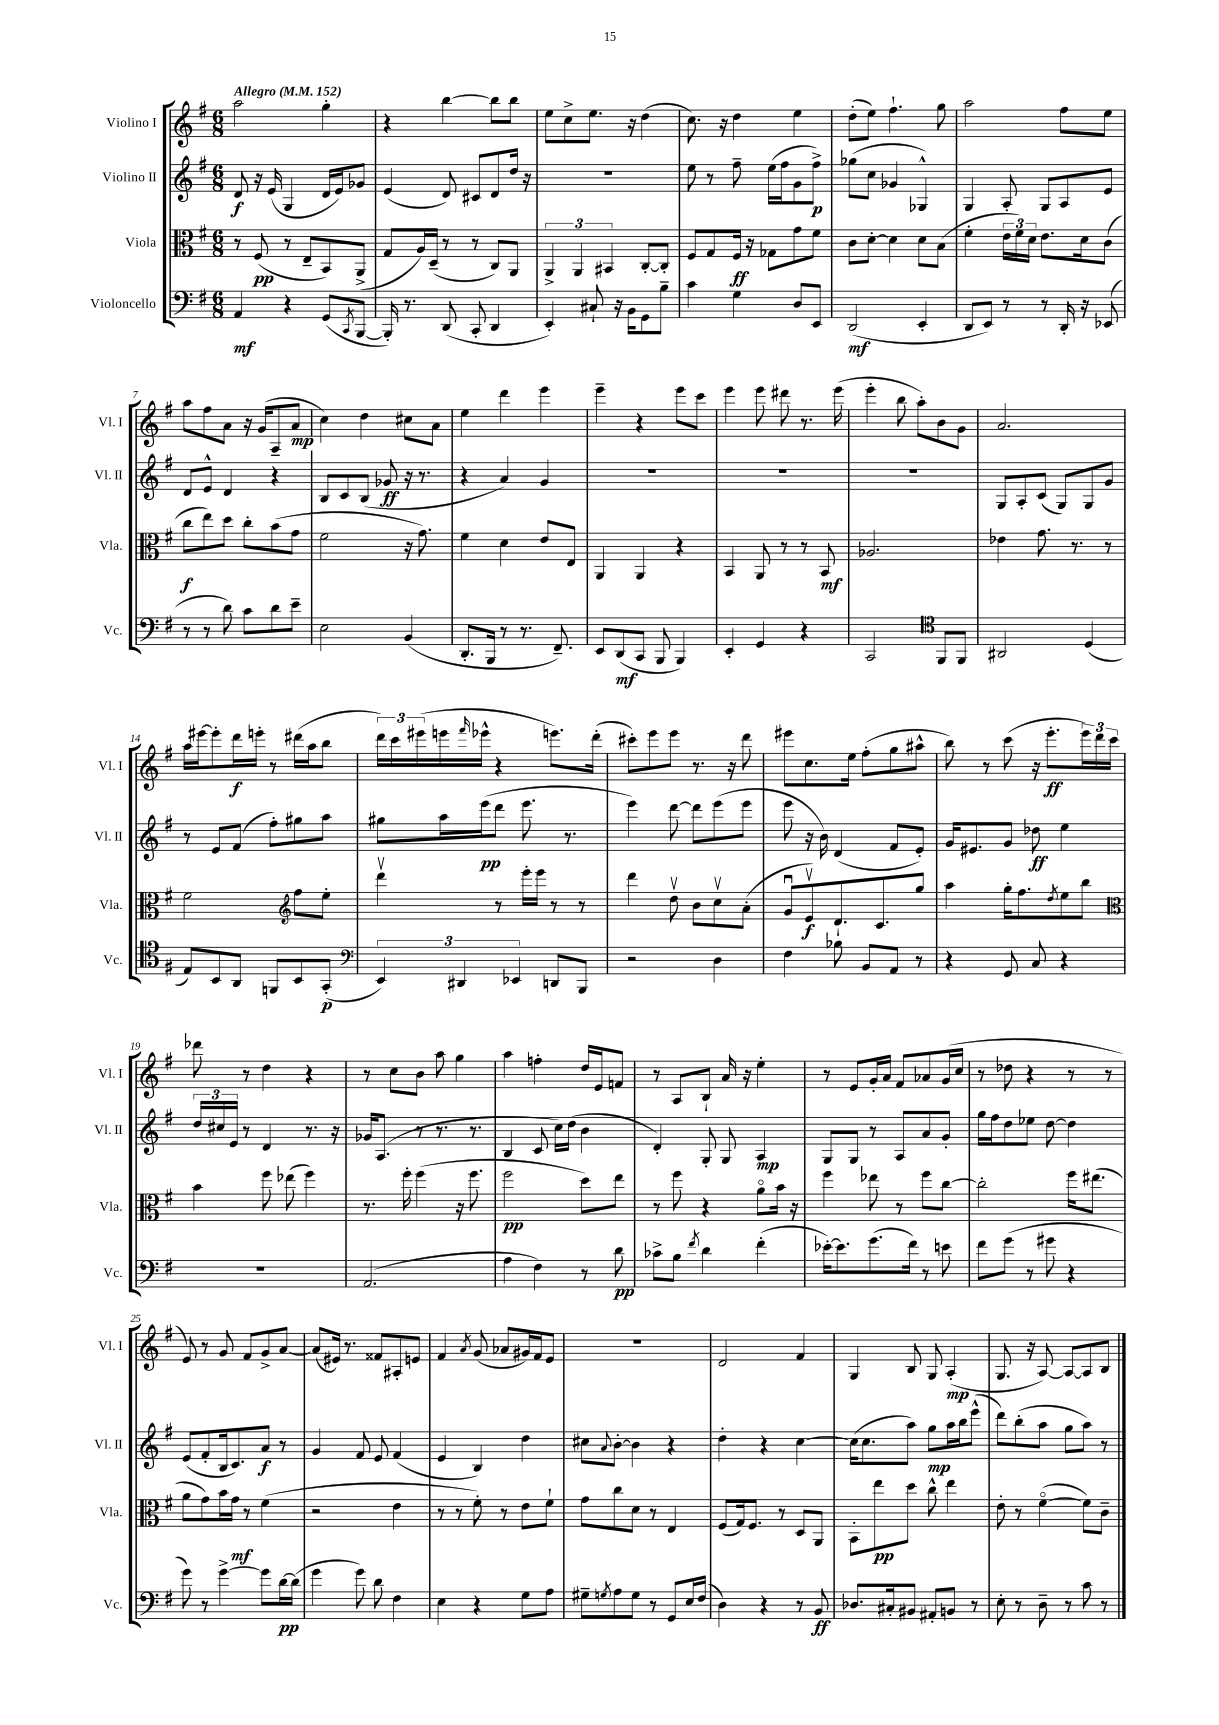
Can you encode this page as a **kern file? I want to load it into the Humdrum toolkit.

**kern	**dynam	**kern	**dynam	**kern	**dynam	**kern	**dynam
*part4	*part4	*part3	*part3	*part2	*part2	*part1	*part1
*staff4	*staff4	*staff3	*staff3	*staff2	*staff2	*staff1	*staff1
*I"Violoncello	*	*I"Viola	*	*I"Violino II	*	*I"Violino I	*
*I'Vc.	*	*I'Vla.	*	*I'Vl. II	*	*I'Vl. I	*
*clefF4	*	*clefC3	*	*clefG2	*	*clefG2	*
*k[f#]	*	*k[f#]	*	*k[f#]	*	*k[f#]	*
*M6/8	*	*M6/8	*	*M6/8	*	*M6/8	*
*MM152	*	*MM152	*	*MM152	*	*MM152	*
=1	=1	=1	=1	=1	=1	=1	=1
!	!	!	!	!	!	!LO:TX:a:B:t=Allegro	!
4AA/	mf	8r	.	8d/	f	2aa\	.
.	.	(8F#/	pp	16r	.	.	.
.	.	.	.	(16e/	.	.	.
4r	.	8r	.	4G/	.	.	.
.	.	8E~/L	.	.	.	.	.
(8GG/L	.	8BB/)	.	16d/LL	.	4gg'\	.
.	.	.	.	16e/J)	.	.	.
8qCC/	.	.	.	.	.	.	.
[8BBB/J	.	(8AA^/J	.	8g-X/J	.	.	.
=2	=2	=2	=2	=2	=2	=2	=2
16BBB'/])	.	8G/L	.	(4e/	.	4r	.
8.r	.	.	.	.	.	.	.
.	.	16A/L)	.	.	.	.	.
.	.	(16D~/JJ	.	.	.	.	.
(8DD/	.	8r	.	8d/)	.	[4bb\	.
8CC'/	.	8r	.	8c#X/L	.	.	.
4DD/	.	8C/L)	.	8d/	.	8bb\L]	.
.	.	8AA/J	.	16dd/Jk	.	8bb\J	.
.	.	.	.	16r	.	.	.
=3	=3	=3	=3	=3	=3	=3	=3
4EE'/)	.	6AA^/	.	2.r	.	8ee\L	.
.	.	.	.	.	.	8cc^\	.
.	.	6AA/	.	.	.	.	.
8C#X`/	.	.	.	.	.	8.ee\J	.
.	.	6BB#X/	.	.	.	.	.
16r	.	.	.	.	.	.	.
16BB\KL	.	.	.	.	.	16r	.
8GG\	.	[8C'/L	.	.	.	(4dd\	.
8B~\J	.	8C'/J]	.	.	.	.	.
=4	=4	=4	=4	=4	=4	=4	=4
4c\	.	8F#/L	.	8ee\	.	8.cc\)	.
.	.	8G/	.	8r	.	.	.
.	.	.	.	.	.	16r	.
4G\	.	16F#/Jk	ff	8ff#~\	.	4dd\	.
.	.	16r	.	.	.	.	.
.	.	8G-X\L	.	(16ee\LL	.	.	.
.	.	.	.	16ff#\J	.	.	.
8D/L	.	8g\	.	8g\	.	4ee\	.
8EE/J	.	8f#\J	.	8ff#^\J)	p	.	.
=5	=5	=5	=5	=5	=5	=5	=5
(2DD/	mf	8c\L	.	(8gg-X\L	.	(8dd'\L	.
.	.	[8d'\J	.	8cc\J	.	8ee\J)	.
.	.	4d\]	.	4g-X/	.	4.ff#`\	.
4EE'/	.	8d\L	.	4G-X^^/)	.	.	.
.	.	(8B\J	.	.	.	8gg\	.
=6	=6	=6	=6	=6	=6	=6	=6
8DD/L	.	4f#'\	.	4G/	.	2aa\	.
8EE/J)	.	.	.	.	.	.	.
8r	.	24e\LL	.	8A'/	.	.	.
.	.	24f#\)	.	.	.	.	.
.	.	24d\JJ	.	.	.	.	.
8r	.	8.e\L	.	8G/L	.	.	.
16DD'/	.	.	.	8A/	.	8ff#\L	.
16r	.	16d\k	.	.	.	.	.
(8EE-X/	.	(8c\J	.	8e/J	.	8ee\J	.
!!LO:LB:g=z
=7	=7	=7	=7	=7	=7	=7	=7
8r	.	8cc\L	f	8d/L	.	8aa\L	.
8r	.	8ee\)	.	8e^^/J	.	8ff#\	.
8d\)	.	8dd\J	.	4d/	.	8a\J	.
8c\L	.	8cc'\L	.	.	.	16r	.
.	.	.	.	.	.	(16g/KL	.
8d\	.	(8b\	.	4r	.	8A~/	.
8e~\J	.	8g\J	.	.	.	8a/J	mp
=8	=8	=8	=8	=8	=8	=8	=8
2E\	.	2f#\	.	8B/L	.	4cc\)	.
.	.	.	.	8c/	.	.	.
.	.	.	.	(8B/J	.	4dd\	.
.	.	.	.	8g-X/	ff	.	.
(4BB/	.	16r	.	16r	.	8cc#X\L	.
.	.	8.g\)	.	8.r	.	.	.
.	.	.	.	.	.	8a\J	.
=9	=9	=9	=9	=9	=9	=9	=9
8.DD'/L	.	4f#\	.	4r	.	4ee\	.
16BBB/Jk	.	.	.	.	.	.	.
8r	.	4d\	.	4a/)	.	4ddd\	.
8.r	.	.	.	.	.	.	.
.	.	8e/L	.	4g/	.	4eee\	.
8.FF#~/)	.	.	.	.	.	.	.
.	.	8E/J	.	.	.	.	.
=10	=10	=10	=10	=10	=10	=10	=10
8EE/L	.	4AA/	.	2.r	.	4eee~\	.
(8DD/	mf	.	.	.	.	.	.
8CC/J	.	4AA/	.	.	.	4r	.
8BBB/	.	.	.	.	.	.	.
4BBB/)	.	4r	.	.	.	8eee\L	.
.	.	.	.	.	.	8ccc\J	.
=11	=11	=11	=11	=11	=11	=11	=11
4EE'/	.	4BB/	.	2.r	.	4eee\	.
4GG/	.	8AA/	.	.	.	8eee\	.
.	.	8r	.	.	.	8ddd#X\	.
4r	.	8r	.	.	.	8.r	.
.	.	8BB/	mf	.	.	.	.
.	.	.	.	.	.	(16eee\	.
=12	=12	=12	=12	=12	=12	=12	=12
2CC/	.	2.A-X/	.	2.r	.	4eee'\	.
.	.	.	.	.	.	8bb\	.
.	.	.	.	.	.	8aa'\L)	.
*clefC4	*	*	*	*	*	*	*
8FF#/L	.	.	.	.	.	8b\	.
8FF#/J	.	.	.	.	.	8g\J	.
=13	=13	=13	=13	=13	=13	=13	=13
2AA#X/	.	4e-X\	.	8G/L	.	2.a/	.
.	.	.	.	8A'/	.	.	.
.	.	8.g\	.	(8c/J	.	.	.
.	.	.	.	8G/L)	.	.	.
.	.	8.r	.	.	.	.	.
(4D/	.	.	.	8G/	.	.	.
.	.	8r	.	8g/J	.	.	.
!!LO:LB:g=z
=14	=14	=14	=14	=14	=14	=14	=14
8E/L)	.	2f#\	.	8r	.	16aa\LL	.
.	.	.	.	.	.	[16eee#X\J	.
8BB/	.	.	.	8e/L	.	8eee#'\]	.
8AA/J	.	.	.	(8f#/J	.	16ddd\L	f
.	.	.	.	.	.	16eeen'\JJ	.
8FFn/L	.	.	.	8ff#'\L)	.	8r	.
*	*	*clefG2	*	*	*	*	*
8BB/	.	8ff#\L	.	8gg#X\	.	(16ddd#X\LL	.
.	.	.	.	.	.	16aa\J	.
(8GG'/J	p	8ee'\J	.	8aa\J	.	8bb\J	.
=15	=15	=15	=15	=15	=15	=15	=15
*clefF4	*	*	*	*	*	*	*
6EE/)	.	4dddv\	.	8gg#X\L	.	24ddd\LL)	.
.	.	.	.	.	.	24ccc\	.
.	.	.	.	.	.	(24eee#X\	.
.	.	.	.	16aa\L	.	16eeen\	.
6DD#X/	.	.	.	.	.	.	.
.	.	.	.	.	.	16qqfff#/	.
.	.	.	.	(16eee\J	pp	16eee-X^^\JJ	.
.	.	8r	.	8ddd\J	.	4r	.
6EE-X/	.	.	.	.	.	.	.
.	.	16eee'\LL	.	8.eee\	.	.	.
.	.	16eee\JJ	.	.	.	.	.
8DDn/L	.	8r	.	.	.	8.eeen\L)	.
.	.	.	.	8.r	.	.	.
8BBB/J	.	8r	.	.	.	.	.
.	.	.	.	.	.	(16ddd'\Jk	.
=16	=16	=16	=16	=16	=16	=16	=16
2r	.	4ddd\	.	4eee\)	.	8ccc#X'\L)	.
.	.	.	.	.	.	8eee\	.
.	.	8ddv\	.	[8ddd\	.	8eee\J	.
.	.	8b\L	.	8ddd\L]	.	8.r	.
4D\	.	8ccv\	.	(8eee\	.	.	.
.	.	.	.	.	.	16r	.
.	.	(8a'\J	.	8eee\J	.	8ddd\	.
=17	=17	=17	=17	=17	=17	=17	=17
4F#\	.	8gu/L	.	8eee\	.	8eee#X\L	.
.	.	8ev/)	f	16r	.	8.cc\	.
.	.	.	.	16b\)	.	.	.
8B-X\	.	8.d`/	.	(4d/	.	.	.
.	.	.	.	.	.	16ee\Jk	.
8BB/L	.	.	.	.	.	(8ff#'\L	.
.	.	8.c/	.	.	.	.	.
8AA/J	.	.	.	8f#/L	.	8gg\	.
8r	.	8gg/J	.	8e'/J)	.	8aa#X^^\J	.
=18	=18	=18	=18	=18	=18	=18	=18
4r	.	4aa\	.	16g/KL	.	8bb\)	.
.	.	.	.	8.e#X/	.	.	.
.	.	.	.	.	.	8r	.
8GG/	.	16gg'\KL	.	8g/J	.	(8ccc\	.
.	.	8.ff#\	.	.	.	.	.
8C/	.	.	.	8dd-X\	ff	16r	.
.	.	.	.	.	.	8.eee'\L	ff
.	.	8qdd/	.	.	.	.	.
4r	.	8ee\	.	4ee\	.	.	.
.	.	8bb\J	.	.	.	24eee\L)	.
.	.	.	.	.	.	24ddd\	.
.	.	.	.	.	.	24ccc\JJ	.
!!LO:LB:g=z
=19	=19	=19	=19	=19	=19	=19	=19
*	*	*clefC3	*	*	*	*	*
2.r	.	4b\	.	24dd/LL	.	8ddd-X\	.
.	.	.	.	24cc#X/	.	.	.
.	.	.	.	24e/JJ	.	.	.
.	.	.	.	8r	.	8r	.
.	.	8ff#\	.	4d/	.	4dd\	.
.	.	(8ee-X\	.	.	.	.	.
.	.	4ff#\)	.	8.r	.	4r	.
.	.	.	.	16r	.	.	.
=20	=20	=20	=20	=20	=20	=20	=20
(2.AA/	.	8.r	.	16g-X/KL	.	8r	.
.	.	.	.	(8.A/J	.	.	.
.	.	.	.	.	.	8cc\L	.
.	.	16ff#'\	.	.	.	.	.
.	.	(4ff#\	.	8r	.	8b\J	.
.	.	.	.	8.r	.	8aa\	.
.	.	16r	.	.	.	4gg\	.
.	.	8.ff#\	.	8.r	.	.	.
=21	=21	=21	=21	=21	=21	=21	=21
4A\	.	2ff#\	pp	4B/	.	4aa\	.
4F#\)	.	.	.	8c/	.	4ffn'\	.
.	.	.	.	16cc\LL)	.	.	.
.	.	.	.	(16dd\JJ	.	.	.
8r	.	8dd\L)	.	4b\	.	16dd/LL	.
.	.	.	.	.	.	16e/J	.
8d\	pp	8ee\J	.	.	.	8fn/J	.
=22	=22	=22	=22	=22	=22	=22	=22
8c-X^\L	.	8r	.	4d'/)	.	8r	.
8B\J	.	8ff#\	.	.	.	8A/L	.
8qf#/	.	.	.	.	.	.	.
4d\	.	4r	.	8G'/	.	8B`/J	.
.	.	.	.	8G/	.	16a/	.
.	.	.	.	.	.	16r	.
(4f#'\	.	8a\L	.	4A/	mp	4ee'\	.
.	.	16b\Jk	.	.	.	.	.
.	.	16r	.	.	.	.	.
=23	=23	=23	=23	=23	=23	=23	=23
[16e-X'\KL)	.	4ff#\	.	8G/L	.	8r	.
8.e-\]	.	.	.	.	.	.	.
.	.	.	.	8G/J	.	8e/L	.
(8.g\	.	8ee-X\	.	8r	.	16g'/L	.
.	.	.	.	.	.	16a/JJ	.
.	.	8r	.	8A/L	.	8f#/L	.
16f#\Jk)	.	.	.	.	.	.	.
8r	.	8ff#\L	.	8a/	.	8a-X/	.
8en\	.	[8cc\J	.	8g'/J	.	(16g/L	.
.	.	.	.	.	.	16cc/JJ	.
=24	=24	=24	=24	=24	=24	=24	=24
8f#\L	.	2cc'\]	.	16gg\LL	.	8r	.
.	.	.	.	16ff#\J	.	.	.
(8g\J	.	.	.	8dd\	.	8dd-X\	.
8r	.	.	.	8ee-X\J	.	4r	.
8g#X\	.	.	.	[8dd\	.	.	.
4r	.	16ff#\KL	.	4dd\]	.	8r	.
.	.	(8.ee#X\J	.	.	.	.	.
.	.	.	.	.	.	8r	.
!!LO:LB:g=z
=25	=25	=25	=25	=25	=25	=25	=25
8g\)	.	8a\L	.	(8e/L	.	8e/)	.
8r	.	8g\)	.	8f#'/	.	8r	.
[4g^\	.	16b\L	.	16B/k	.	8g/	.
.	.	16g\JJ	mf	8.c/)	.	.	.
.	.	8r	.	.	.	8f#/L	.
8g\L]	.	(4f#\	.	8a/J	f	8g^/	.
[16d\L	pp	.	.	8r	.	[8a/J	.
(16d\JJ]	.	.	.	.	.	.	.
=26	=26	=26	=26	=26	=26	=26	=26
4g\	.	2r	.	4g/	.	(8a/L]	.
.	.	.	.	.	.	16e#X/Jk)	.
.	.	.	.	.	.	8.r	.
8g\)	.	.	.	8f#/	.	.	.
8d\	.	.	.	8e/	.	8f##X/L	.
4F#\	.	4e\	.	(4f#/	.	8A#X'/	.
.	.	.	.	.	.	8en/J	.
=27	=27	=27	=27	=27	=27	=27	=27
4E\	.	8r	.	4e/	.	4f#/	.
.	.	8r	.	.	.	.	.
.	.	.	.	.	.	8qa/	.
4r	.	8f#'\)	.	4B/)	.	(8g/	.
.	.	8r	.	.	.	8a-X/L	.
8G\L	.	8e\L	.	4dd\	.	16g#X/L)	.
.	.	.	.	.	.	16f#/J	.
8A\J	.	8f#`\J	.	.	.	8e/J	.
=28	=28	=28	=28	=28	=28	=28	=28
8G#X~\L	.	8g\L	.	8cc#X\L	.	2.r	.
8qGn/	.	.	.	8qqa/	.	.	.
8A\	.	8cc\	.	[8b'\J	.	.	.
8G\J	.	8d\J	.	4b\]	.	.	.
8r	.	8r	.	.	.	.	.
8GG/L	.	4E/	.	4r	.	.	.
16E/L	.	.	.	.	.	.	.
(16F#/JJ	.	.	.	.	.	.	.
=29	=29	=29	=29	=29	=29	=29	=29
4D\)	.	(8F#/L	.	4dd'\	.	2d/	.
.	.	16G/k)	.	.	.	.	.
.	.	8.F#/J	.	.	.	.	.
4r	.	.	.	4r	.	.	.
.	.	8r	.	.	.	.	.
8r	.	8D/L	.	[4cc\	.	4f#/	.
8BB/	ff	8AA/J	.	.	.	.	.
=30	=30	=30	=30	=30	=30	=30	=30
8.D-X/L	.	8BB'\L	.	(16cc\KL]	.	4G/	.
.	.	.	.	8.cc\	.	.	.
.	.	8ee\	pp	.	.	.	.
16C#X'/k	.	.	.	.	.	.	.
8BB#X/J	.	8dd\J	.	8aa\J)	.	8B/	.
8AA#X'/L	.	8cc^^\	.	8gg\L	mp	8G/	.
8BBn/J	.	4ee\	.	16aa\L	.	(4A'/	mp
.	.	.	.	16bb\J	.	.	.
8r	.	.	.	(8eee^^\J	.	.	.
=31	=31	=31	=31	=31	=31	=31	=31
8E'\	.	8e'\	.	8ddd\L)	.	8.G/	.
8r	.	8r	.	(8bb'\	.	.	.
.	.	.	.	.	.	16r	.
8D~\	.	([4f#\	.	8aa\J	.	[8A/)	.
8r	.	.	.	8gg\L	.	8A/L_	.
8c\	.	8f#\L])	.	8aa\J)	.	8A/]	.
8r	.	8c~\J	.	8r	.	8B/J	.
==	==	==	==	==	==	==	==
*-	*-	*-	*-	*-	*-	*-	*-
